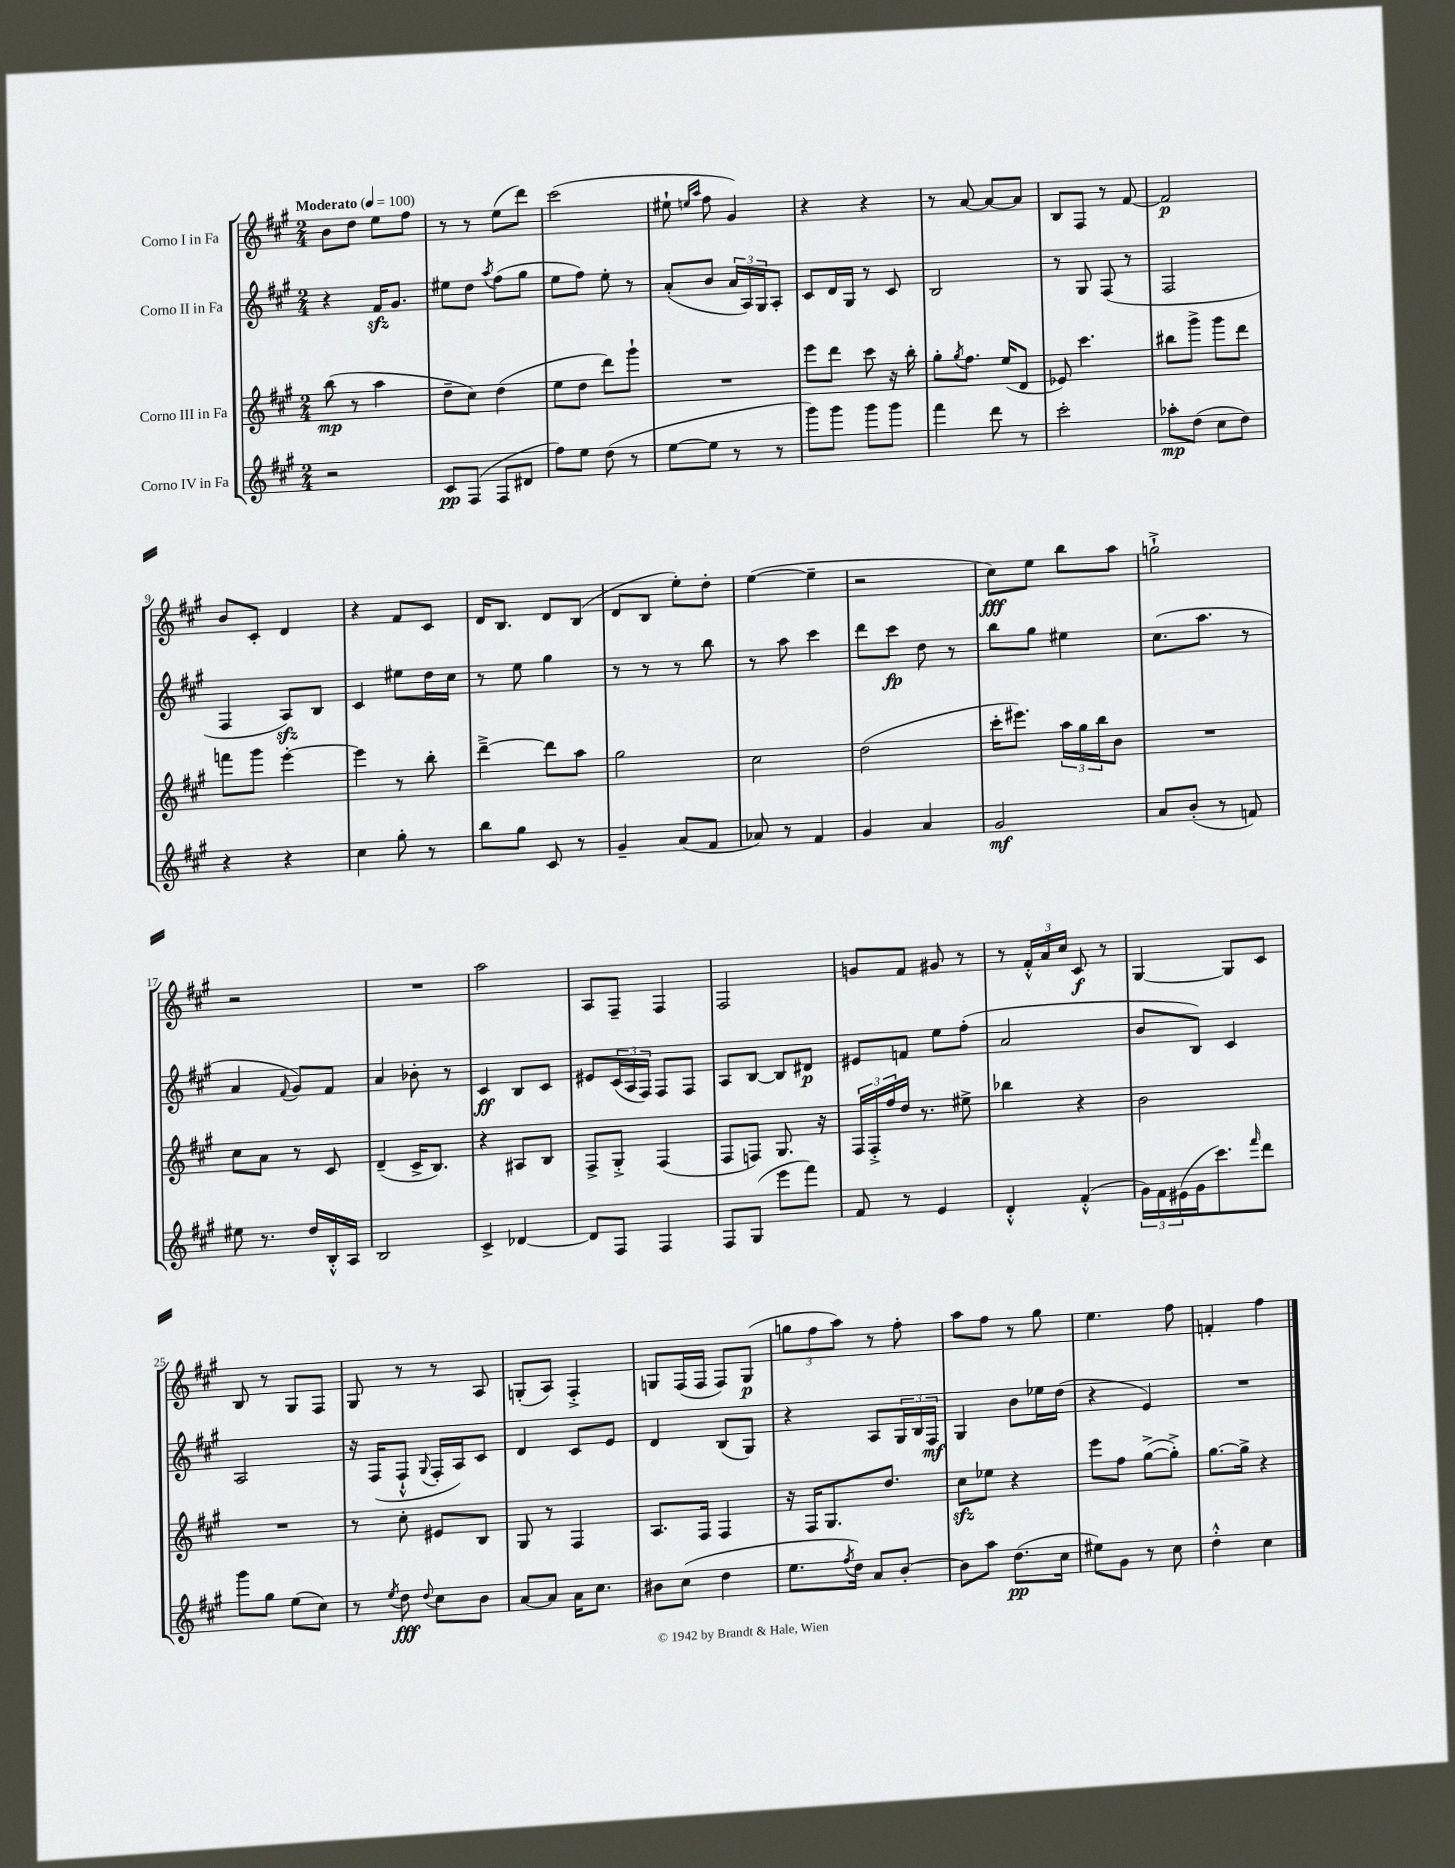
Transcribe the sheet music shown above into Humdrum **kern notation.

**kern	**kern	**kern	**kern
*staff4	*staff3	*staff2	*staff1
*clefG2	*clefG2	*clefG2	*clefG2
*k[f#c#g#]	*k[f#c#g#]	*k[f#c#g#]	*k[f#c#g#]
*M2/4	*M2/4	*M2/4	*M2/4
*MM100	*MM100	*MM100	*MM100
2r	(8bb	4r	8b
.	8r	.	8dd
.	4aa	16f#	8ee
.	.	8.g#	.
.	.	.	8ff#
=	=	=	=
8c#	8dd~	8ee#	8r
(8F#	8cc#)	8dd	8r
.	.	8qaa	.
8F#	(4dd	(8ff#	(8ee
8d#	.	8gg#	8ddd)
=	=	=	=
8ff#)	8ee	8ee	(2ccc#
8ee	8dd	8ff#)	.
(8dd	8ddd)	8ee'	.
8r	8ggg#`	8r	.
=	=	=	=
[8ee	2r	(8a'	8ee#`
.	.	.	16qqee
.	.	.	16qqaa
8ee]	.	8b	8ff#
8r	.	24a	4g#)
.	.	24A)	.
.	.	24G#	.
8r	.	8A'	.
=	=	=	=
8ggg#)	8eee	8c#	4r
8ggg#	8ddd	16d	.
.	.	16G#	.
8ggg#	8ccc#	8r	4r
8ggg#	16r	8c#	.
.	16bb'	.	.
=	=	=	=
4fff#	8gg#'	2B	8r
.	8qgg#	.	.
.	8.ff#	.	[8a
8ddd	.	.	8a_
.	(16ee	.	.
8r	8d	.	8a]
=	=	=	=
2ccc#'	8e-)	8r	8B
.	4.ccc#	8G#	8F#
.	.	(8F#	8r
.	.	8r	[8f#
=	=	=	=
8aa-'	8bb#	2F#	2f#]
(8dd	8ggg#^	.	.
8cc#	8ggg#	.	.
8dd)	8ddd	.	.
=	=	=	=
4r	8fff	4F#	8b
.	8ggg#	.	8c#'
4r	[4eee'	8A)	4d
.	.	8B	.
=	=	=	=
4cc#	4eee]	4c#	4r
8gg#'	8r	8ee#	8f#
8r	8bb'	16dd	8c#
.	.	16cc#	.
=	=	=	=
8bb	[4ddd~^	8r	16d
.	.	.	8.B
8gg#	.	8ee	.
8c#	8ddd]	4gg#	8d
8r	8aa	.	(8B
=	=	=	=
4g#~	2gg#	8r	8d
.	.	8r	8B
(8a	.	8r	8ee')
8f#	.	8bb	8dd'
=	=	=	=
8a-)	2cc#	8r	([4ee
8r	.	8aa	.
4f#	.	4ccc#	4ee~]
=	=	=	=
4g#	(2dd	8ddd	2r
.	.	8ccc#	.
4a	.	8dd	.
.	.	8r	.
=	=	=	=
2g#	16ccc#'	8bb	8cc#)
.	8.eee#)	.	.
.	.	8gg#	8ee
.	24aa	4ee#	8bb
.	24gg#	.	.
.	24bb	.	.
.	8b	.	8aa
=	=	=	=
8a	2r	(8.cc#	2gg`^
(8b'	.	.	.
.	.	8.aa	.
8r	.	.	.
8f)	.	8r	.
=	=	=	=
8ee#	8cc#	4a	2r
8.r	8a	.	.
.	.	8qqf#	.
.	8r	8g#)	.
16dd	.	.	.
16B'^^	8c#	8f#	.
16A	.	.	.
=	=	=	=
2B	(4d~	4a	2r
.	16c#^	8b-'	.
.	8.B)	.	.
.	.	8r	.
=	=	=	=
4c#^	4r	4c#	2aa
[4d-	8A#	8B	.
.	8B	8c#	.
=	=	=	=
8d-]	8F#^	8e#	8A
8F#	8G#'^	(24c#	8F#~
.	.	24A	.
.	.	24F#)	.
4F#	(4F#	8F#	4F#
.	.	8F#	.
=	=	=	=
8F#	8F#	8A	2F#
(8G#	8F)	[8B	.
8eee	8.G#	8B]	.
8fff#)	.	8d#	.
.	16r	.	.
=	=	=	=
8f#	24F#	8e#	8g
.	24F#'^	.	.
.	24ff#	.	.
8r	16dd	8f	8f#
.	8.r	.	.
4e	.	8ee	8g#
.	8ee#^	(8ff#'	8r
=	=	=	=
4d'^^	4bb-	2a	8r
.	.	.	24f#'^^
.	.	.	24a
.	.	.	24cc#
(4f#'^^	4r	.	8c#
.	.	.	8r
=	=	=	=
24g#)	2b	8b	[4G#
24f#	.	.	.
(24e#	.	.	.
16g#	.	8B)	.
8.ccc#)	.	.	.
.	.	4c#	8G#]
16qqfff#	.	.	.
8ddd	.	.	8c#
=	=	=	=
8ggg#	2r	2A	8B
8gg#	.	.	8r
(8ee	.	.	8G#
8cc#)	.	.	8F#
=	=	=	=
8r	8r	16r	8G#
.	.	(16F#	.
8qee	.	.	.
8dd	8cc#'	8F#`^^	8r
8qqdd	.	8qqG#	.
8cc#	8e#	16F#'	8r
.	.	16A)	.
8b	8B	8c#	8A
=	=	=	=
[8a	8G#	4d	(8G'
8a]	8r	.	8A)
16a	4F#	8c#	4F#'^
8.cc#	.	.	.
.	.	8e	.
=	=	=	=
8b#	8.A	4d	8G
(8cc#	.	.	(16F#
.	16F#	.	16F#
4dd	4F#	(8B	8F#)
.	.	8G#)	(8G
=	=	=	=
8.ee	16r	4r	12gg
.	16F#	.	.
.	.	.	12ff#
.	8.G#	.	.
.	.	.	12aa)
8qff#	.	.	.
16dd)	.	.	.
8a	.	8A	8r
.	8.dd	.	.
[8b'	.	24G#	8ff#'
.	.	24B	.
.	.	24F#	.
=	=	=	=
8b]	8cc#	4G#	8aa
8aa	8ee-	.	8ff#
(8.dd	4r	8b	8r
.	.	16ee-	8gg#
16cc#	.	(16dd	.
=	=	=	=
8ee#)	8eee	4r	4.ee
8g#	8ff#	.	.
8r	([8gg#^	4e)	.
8cc#	8gg#'^])	.	8ff#
=	=	=	=
4dd'^^	[8.gg#	2r	4f'
.	16gg#^]	.	.
4cc#	4r	.	4ff#
==	==	==	==
*-	*-	*-	*-
